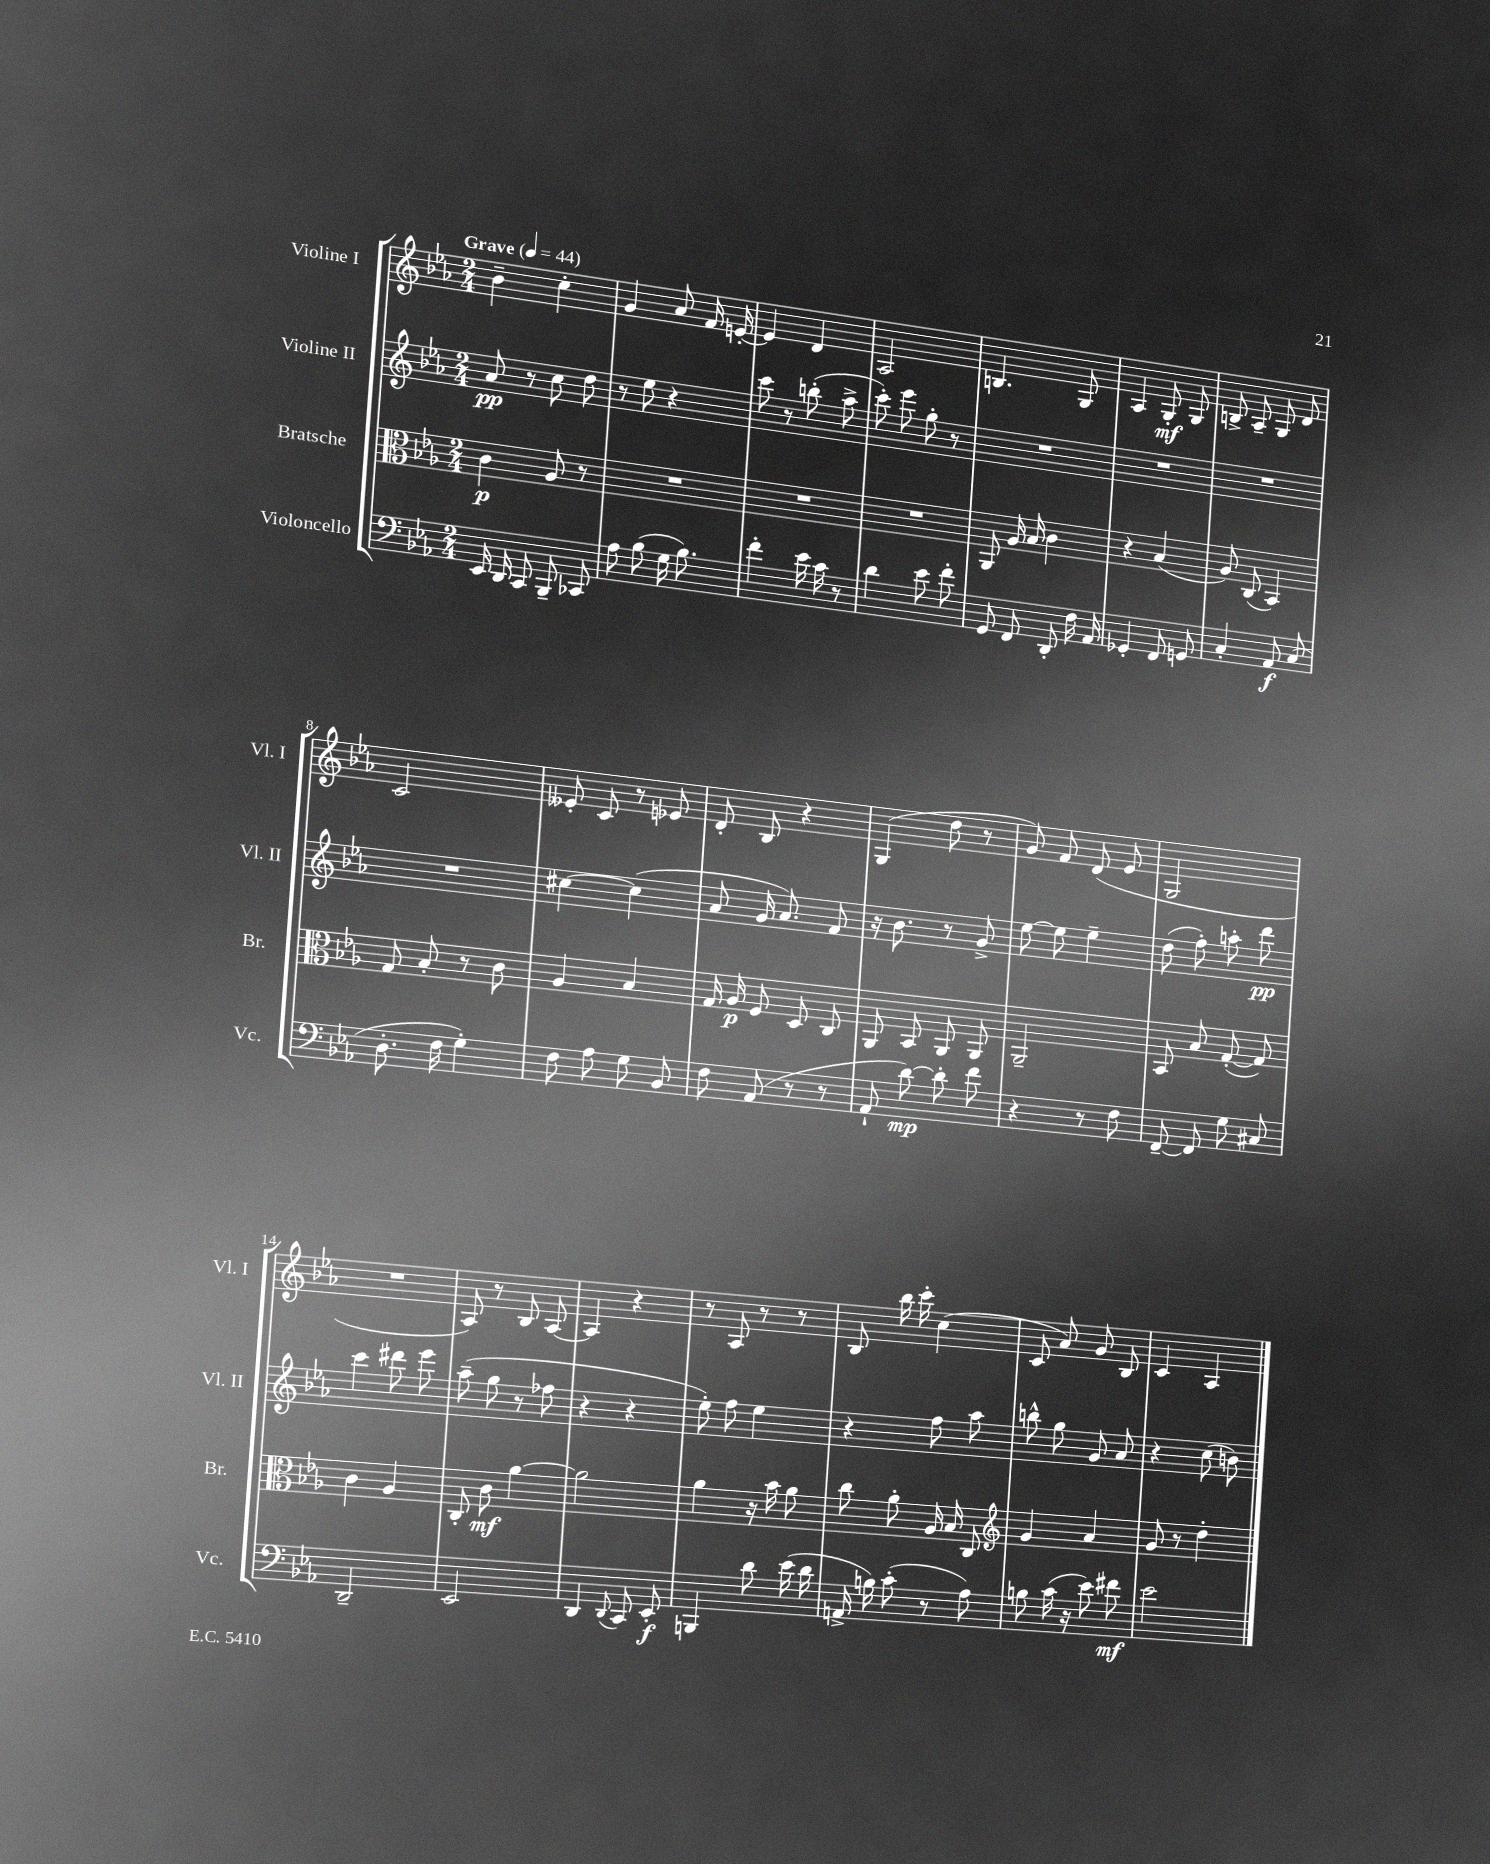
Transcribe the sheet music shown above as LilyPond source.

<<
\new StaffGroup <<
\new Staff = "s0" \with { instrumentName = "Violine I" shortInstrumentName = "Vl. I" } {
    \clef treble \key ees \major \numericTimeSignature \time 2/4 \tempo "Grave" 4 = 44
    \autoBeamOff bes'4-- c''4-. |
    g'4 aes'8 f'16 e'16~-. |
    e'4 d'4 |
    aes2 |
    b4. g8 |
    aes4 g8-.\mf g8 |
    b8-> aes8-- g8 d'8 |
    c'2 |
    eeses'8-. c'8 r8 ees'8 |
    d'8-. bes8 r4 |
    g4( d''8 r8 |
    g'8) f'8 d'8( ees'8 |
    g2 |
    R2 |
    aes8) r8 bes8 aes8~ |
    aes4 r4 |
    r8 aes8 r8 r8 |
    bes8 bes''16 c'''16-. c''4( |
    c'8 aes'8) g'8 bes8 |
    c'4 aes4 \bar "|." |
}
\new Staff = "s1" \with { instrumentName = "Violine II" shortInstrumentName = "Vl. II" } {
    \clef treble \key ees \major \numericTimeSignature \time 2/4
    \autoBeamOff aes'8\pp r8 c''8 d''8 |
    r8 ees''8 r4 |
    c'''8 r8 b''8-.( aes''8-> |
    c'''8-.) ees'''8 g''8-. r8 |
    R2 |
    R2 |
    R2 |
    R2 |
    cis''4~ cis''4( |
    aes'8 g'16 aes'8.) f'8 |
    r16 bes'8. r8 g'8-> |
    ees''8~ ees''8 ees''4-- |
    d''8( f''8-.) a''8-. d'''8\pp |
    c'''4 dis'''8 ees'''8 |
    aes''8--( g''8 r8 fes''8 |
    r4 r4 |
    ees''8-.) f''8 ees''4 |
    r4 f''8 aes''8 |
    b''8-^ g''8 g'8 aes'8 |
    r4 c''8( b'8) \bar "|." |
}
\new Staff = "s2" \with { instrumentName = "Bratsche" shortInstrumentName = "Br." } {
    \clef alto \key ees \major \numericTimeSignature \time 2/4
    \autoBeamOff c'4\p aes8 r8 |
    R2 |
    R2 |
    R2 |
    aes,8 aes16 bes16 c'4 |
    r4 bes4( |
    aes8) c8( bes,4) |
    g8 bes8-. r8 c'8 |
    aes4 bes4 |
    g16 aes16\p f8 d8 c8 |
    aes,8 bes,8 aes,8 aes,8 |
    aes,2-- |
    bes,8 bes8 g8~-.( g8) |
    c'4 aes4 |
    c8-. c'8\mf aes'4~ |
    aes'2 |
    aes'4 r16 bes'16 aes'8 |
    c''8 aes'8-. aes16 bes16 c8 |
    \clef treble g'4 aes'4 |
    g'8 r8 d''4-. \bar "|." |
}
\new Staff = "s3" \with { instrumentName = "Violoncello" shortInstrumentName = "Vc." } {
    \clef bass \key ees \major \numericTimeSignature \time 2/4
    \autoBeamOff ees,16 d,16 c,8 bes,,8-- ces,8 |
    aes8 bes8( g16 bes8.) |
    f'4-. ees'16 c'16 r8 |
    d'4 ees'8 f'8-. |
    g,8 f,8 d,8-. f16 aes,16 |
    ges,4-. f,8 g,8 |
    c4-. aes,8\f c8( |
    d8.-. f16 g4-.) |
    f8 aes8 g8 bes,8 |
    f8 aes,8( r8 r8 |
    aes,8-! d'8~\mp) d'8-. f'8 |
    r4 r8 f8 |
    f,8~-- f,8 g8 cis8 |
    d,2-- |
    ees,2 |
    d,4 \appoggiatura { d,8 } c,8 ees,8-.\f |
    b,,4 d'8 ees'16( d'16 |
    a,16-> b16) c'8-.( r8 aes8) |
    b8 c'16( r16 ees'8) fis'8\mf |
    ees'2 \bar "|." |
}
>>
>>
